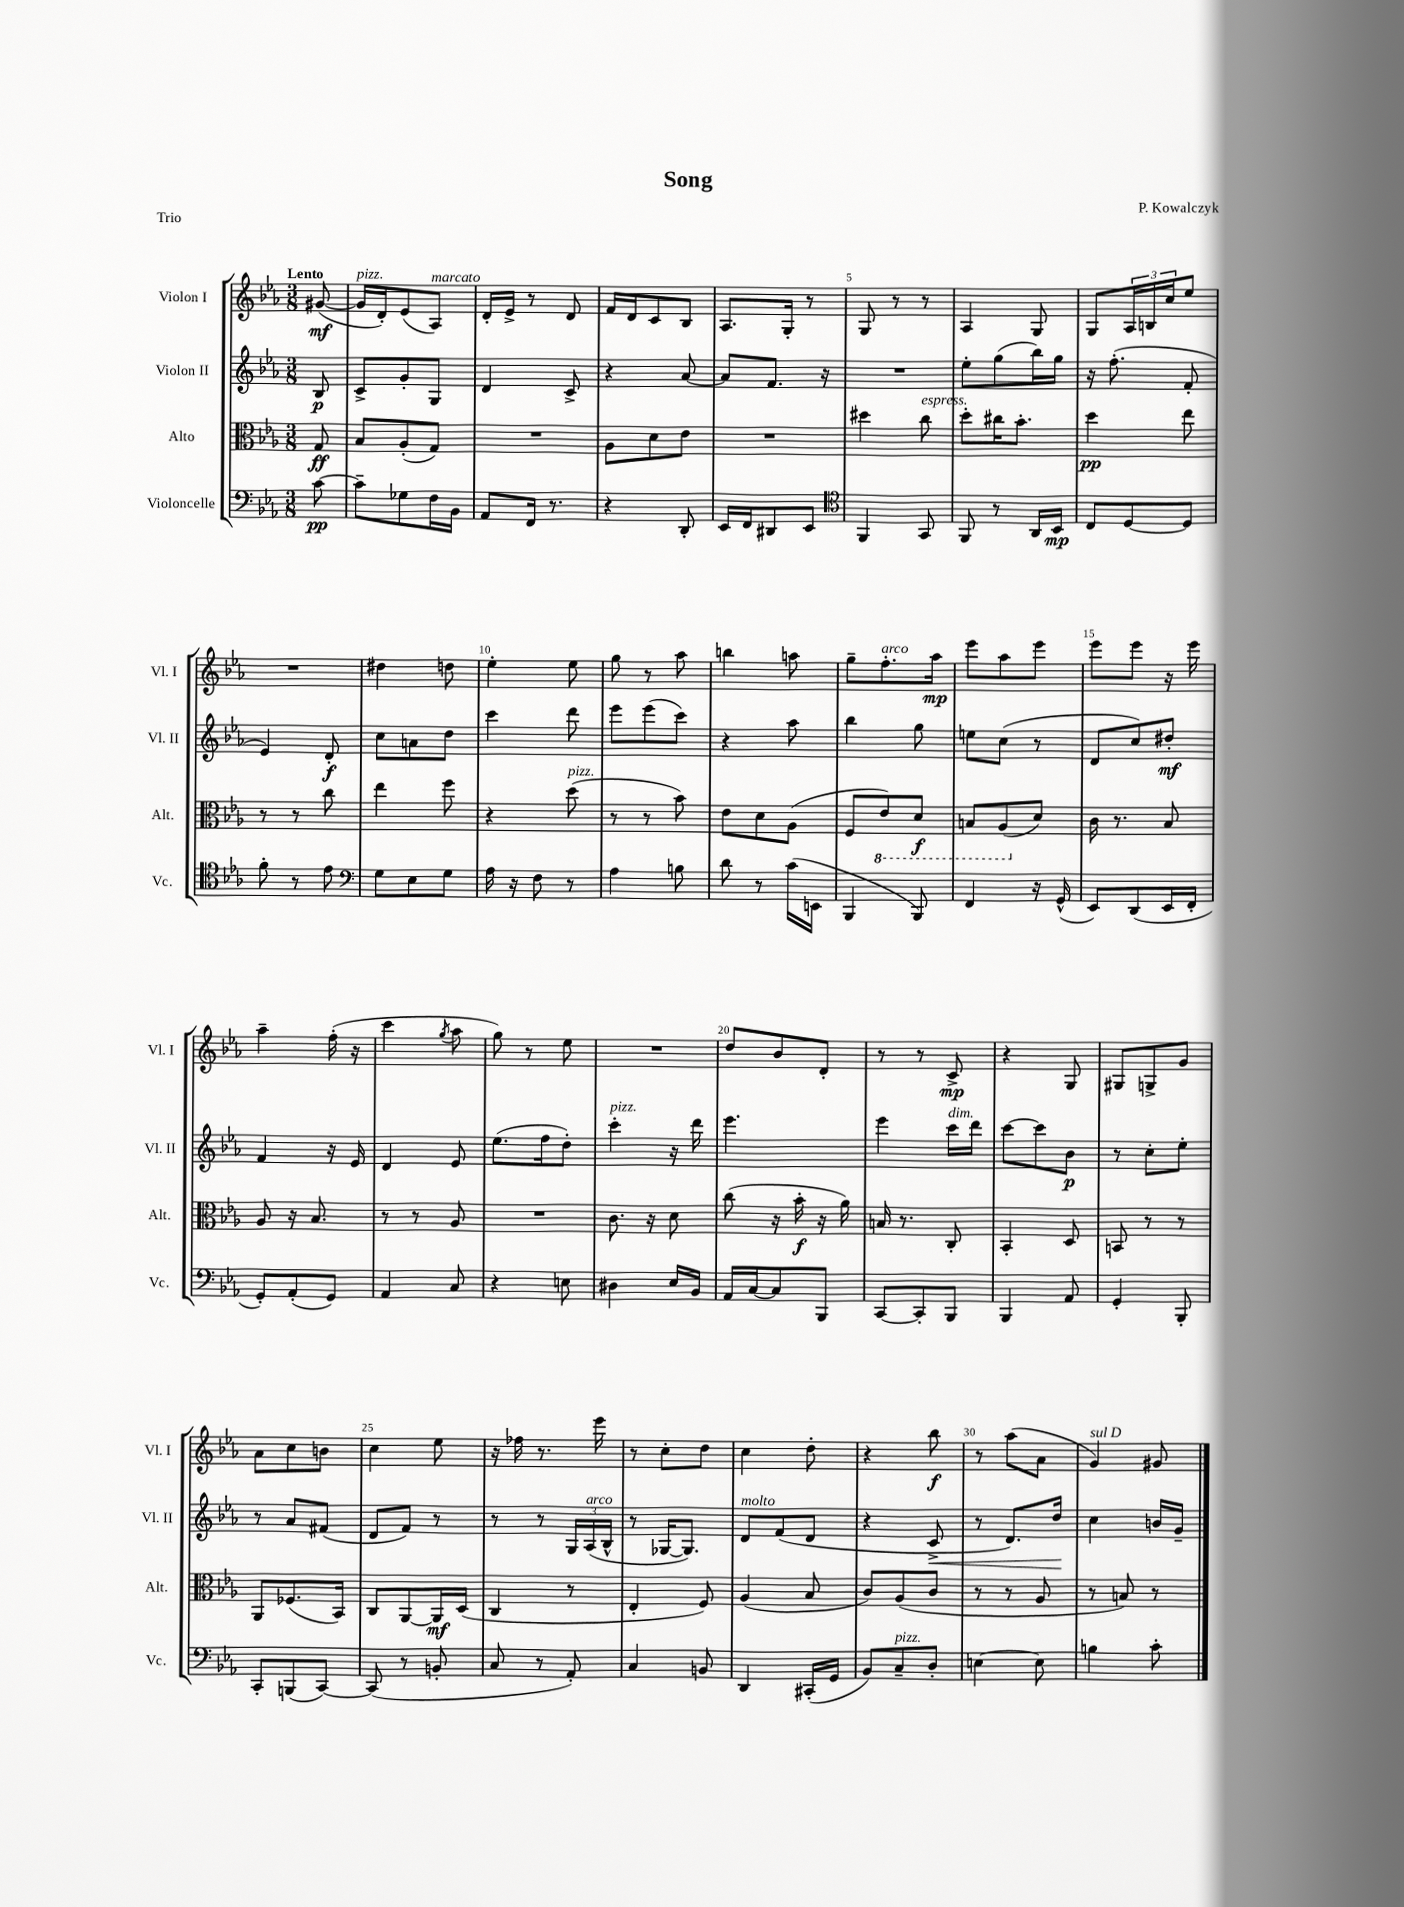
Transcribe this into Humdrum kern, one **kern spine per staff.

**kern	**kern	**kern	**kern
*staff4	*staff3	*staff2	*staff1
*clefF4	*clefC3	*clefG2	*clefG2
*k[b-e-a-]	*k[b-e-a-]	*k[b-e-a-]	*k[b-e-a-]
*M3/8	*M3/8	*M3/8	*M3/8
[8c	8G	8B-	([8g#
=	=	=	=
8c~]	8B-	8c^	16g#]
.	.	.	16d')
8G-	(8A-'	8g'	(8e-
16F	8G)	8G	8A-)
16BB-	.	.	.
=	=	=	=
8AA-	4.r	4d	16d'
.	.	.	16e-^
16FF	.	.	8r
8.r	.	.	.
.	.	8c^	8d
=	=	=	=
4r	8A-	4r	16f
.	.	.	16d
.	8d	.	8c
8DD'	8e-	[8a-	8B-
=	=	=	=
16EE-	4.r	8a-]	8.A-
16FF	.	.	.
8DD#	.	8.f	.
.	.	.	16G'
8EE-	.	.	8r
.	.	16r	.
=	=	=	=
*clefC4	*	*	*
4FF	4dd#	4.r	8G
.	.	.	8r
8GG	8cc	.	8r
=	=	=	=
8FF	8dd'	8ee-'	4A-
8r	16cc#	(8gg	.
.	8.b-'	.	.
16AA-	.	16bb-)	8G
16BB-	.	16gg	.
=	=	=	=
8C	4dd	16r	8G
.	.	(8.ff'	.
[8D	.	.	24A-
.	.	.	24B
.	.	.	24cc
8D]	8ee-	8f'	8ee-
=	=	=	=
8f'	8r	4e-)	4.r
8r	8r	.	.
8e-	8cc	8d'	.
=	=	=	=
*clefF4	*	*	*
8G	4ee-	8cc	4dd#
8E-	.	8a	.
8G	8ff	8dd	8dd
=	=	=	=
16A-	4r	4ccc	4ee-'
16r	.	.	.
8F	.	.	.
8r	(8dd	8ddd	8ee-
=	=	=	=
4A-	8r	8eee-	8gg
.	8r	(8eee-	8r
8B	8b-)	8ccc)	8aa-
=	=	=	=
8d	8e-	4r	4bb
8r	8d	.	.
(16c	(8A-	8aa-	8aa
16EE	.	.	.
=	=	=	=
4BBB-	8F	4bb-	8gg~
.	8E-)	.	8.ff'
8BBB-)	8D	8gg	.
.	.	.	16aa-
=	=	=	=
4FF	8BB	8ee	8eee-
.	(8AA-	(8cc	8aa-
16r	8d)	8r	8eee-
(16GG^^	.	.	.
=	=	=	=
8EE-)	16c	8d	8eee-
.	8.r	.	.
(8DD	.	8cc)	8eee-
16EE-	8B-	8dd#'	16r
16FF'	.	.	16eee-
=	=	=	=
8GG')	8A-	4f	4aa-~
(8AA-'	16r	.	.
.	8.B-	.	.
8GG)	.	16r	(16ff'
.	.	16e-	16r
=	=	=	=
4AA-	8r	4d	4ccc
.	8r	.	.
.	.	.	8qgg
8C	8A-	8e-	8aa-
=	=	=	=
4r	4.r	(8.ee-	8gg)
.	.	.	8r
.	.	16ff	.
8E	.	8dd')	8ee-
=	=	=	=
4D#	8.c	4ccc'	4.r
.	16r	.	.
16E-	8d	16r	.
16BB-	.	16ddd	.
=	=	=	=
16AA-	(8cc	4.eee-	8dd
[16C	.	.	.
8C]	16r	.	8b-
.	16b-'	.	.
8BBB-	16r	.	8d'
.	16a-)	.	.
=	=	=	=
[8CC	16B	4eee-	8r
.	8.r	.	.
8CC']	.	.	8r
8BBB-	8C'	16ccc	8c^
.	.	16ddd	.
=	=	=	=
4BBB-	4BB-'	[8ccc	4r
.	.	8ccc]	.
8AA-	8D	8b-	8G
=	=	=	=
4GG'	8BB	8r	8G#
.	8r	8cc'	8G^
8BBB-'	8r	8ee-'	8g
=	=	=	=
8CC'	8AA-	8r	8a-
(8BBB	(8.F-	8a-	8cc
[8CC)	.	(8f#	8b
.	16BB-)	.	.
=	=	=	=
(8CC]	8C	8d	4cc
8r	[8AA-	8f)	.
8BB'	16AA-]	8r	8ee-
.	(16D	.	.
=	=	=	=
8C	4C	8r	16r
.	.	.	16ff-
8r	.	8r	8.r
8AA-')	8r	24G	.
.	.	(24A-	.
.	.	.	16eee-
.	.	24B-^^	.
=	=	=	=
4C	4E-'	8r	8r
.	.	[16G-	8cc'
.	.	8.G-])	.
8BB	8F)	.	8dd
=	=	=	=
4DD	(4A-	8d	4cc
.	.	(8f	.
(16CC#'	8B-	8d	8dd'
16GG	.	.	.
=	=	=	=
8BB-)	8c)	4r	4r
8C~	(8A-	.	.
8D'	8c	8c^	8bb-
=	=	=	=
[4E	8r	8r	8r
.	8r	8.d)	(8aa-
8E]	8A-	.	8a-
.	.	16dd	.
=	=	=	=
4B	8r	4cc	4g)
.	8B)	.	.
8c'	8r	16b	8g#
.	.	16g~	.
==	==	==	==
*-	*-	*-	*-
